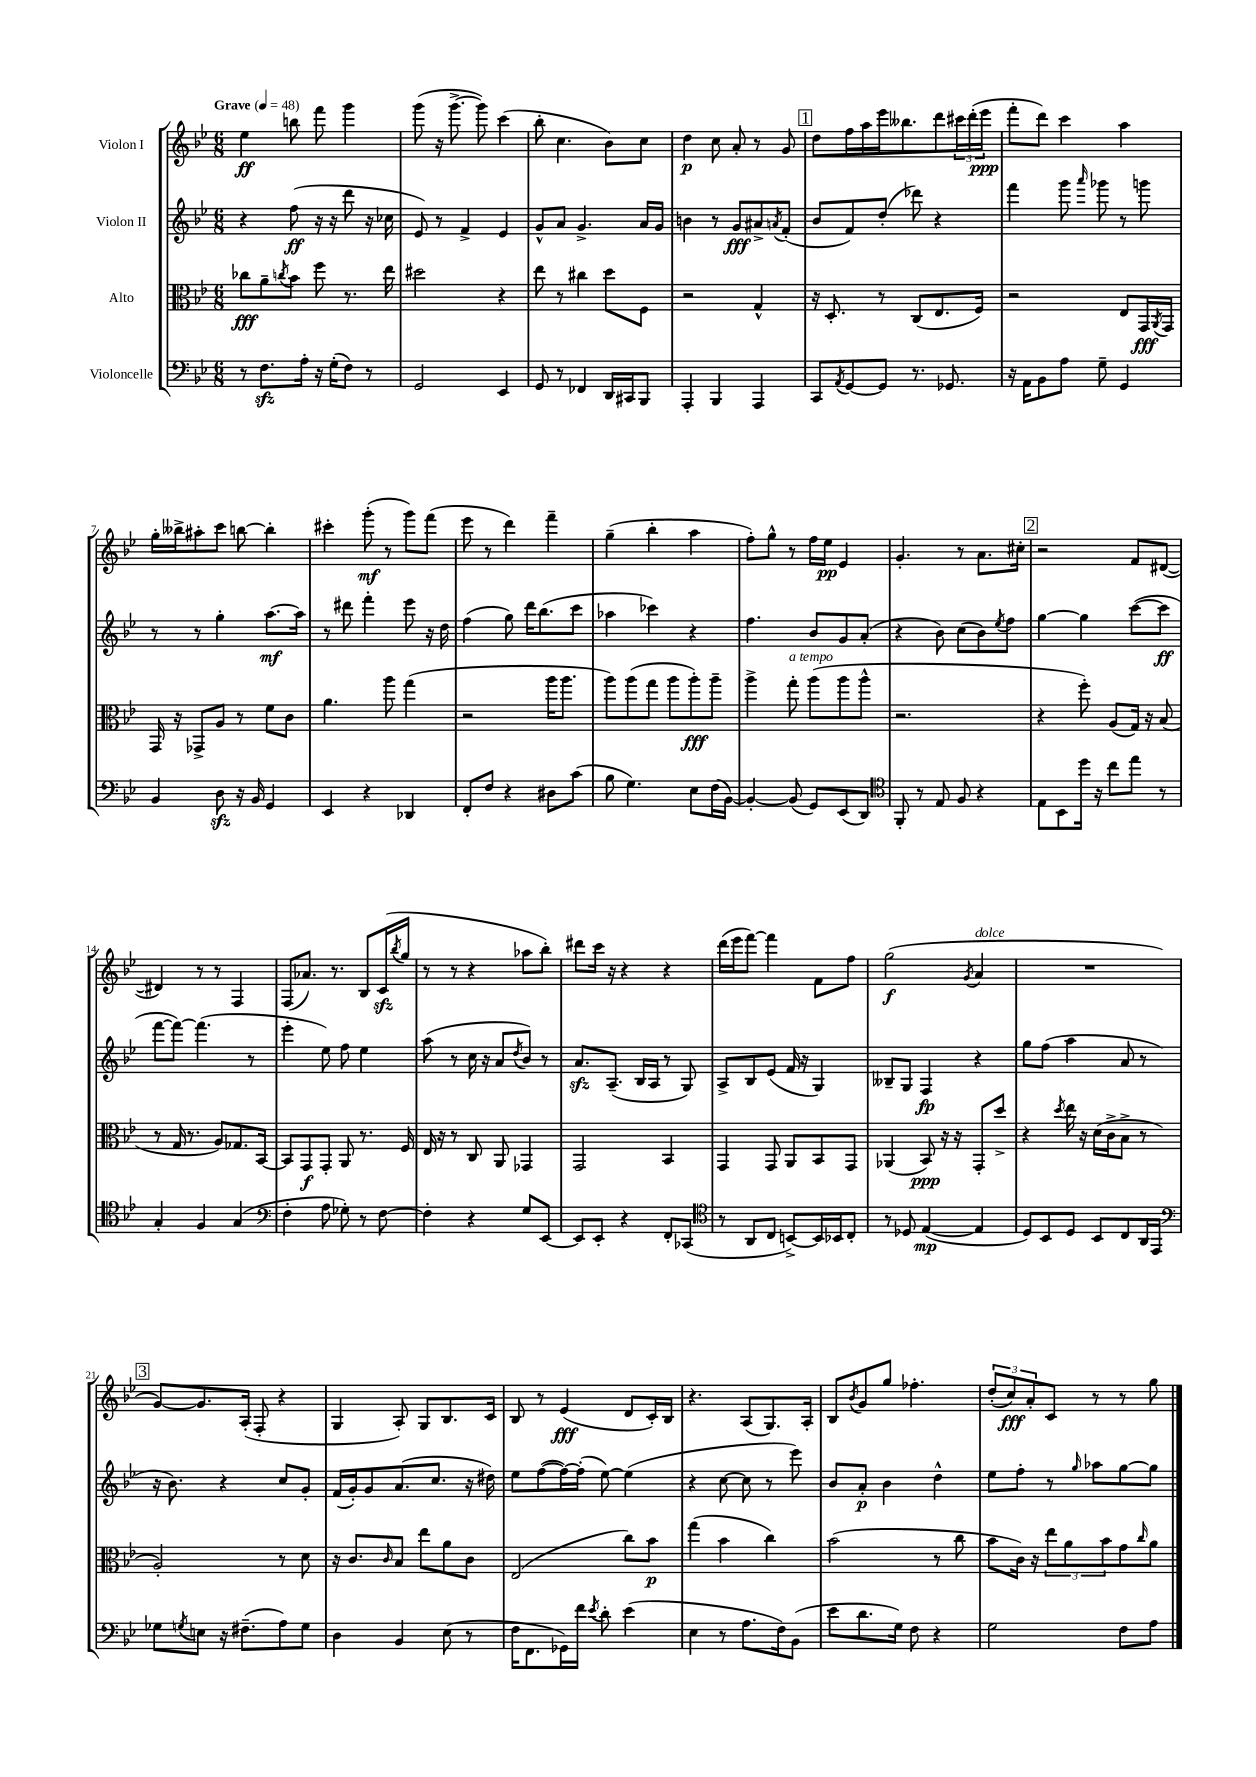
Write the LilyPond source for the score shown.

<<
\new StaffGroup <<
\new Staff = "s0" \with { instrumentName = "Violon I" } {
    \clef treble \key bes \major \numericTimeSignature \time 6/8 \tempo "Grave" 4 = 48
    ees''4\ff b''8 f'''8 g'''4 |
    g'''8( r16 g'''8.~-> g'''8) c'''4( |
    bes''8-. c''4. bes'8) c''8 |
    d''4\p c''8 a'8-. r8 g'8 |
    \mark \markup { \box "1" } d''8 f''16 a''16 ees'''16 beses''8. d'''8 \tuplet 3/2 { cis'''16 d'''16-.( ees'''16\ppp } |
    f'''8-. d'''8) c'''4 a''4 |
    g''16-. beses''16-> ais''8-. c'''8 b''8~ b''4-. |
    cis'''4-. g'''8-.\mf( r8 g'''8) f'''8( |
    ees'''8 r8 d'''4) f'''4-- |
    g''4--( bes''4-. a''4 |
    f''8-.) g''8-^ r8 f''16 ees''16\pp ees'4 |
    g'4.-. r8 a'8. cis''16-. |
    \mark \markup { \box "2" } r2 f'8 dis'8~( |
    dis'4) r8 r8 f4 |
    f8( aes'8.) r8. bes8 c'16\sfz( \acciaccatura { bes''8 } g''16 |
    r8 r8 r4 aes''8 bes''8-.) |
    dis'''8 c'''16 r16 r4 r4 |
    d'''16( ees'''16 f'''8~) f'''4 f'8 f''8 |
    g''2\f( \acciaccatura { g'8 } a'4^\markup { \italic "dolce" } |
    R2. |
    \mark \markup { \box "3" } g'8~) g'8. a16-.( f8-. r4 |
    g4 a8-.) g8 bes8. c'16 |
    bes8 r8 ees'4\fff( d'8 c'16-.) bes16 |
    r4. a8( g8.) a16-. |
    bes8 \acciaccatura { bes'8 } g'8 g''8 fes''4.-. |
    \tuplet 3/2 { d''8-.( c''8\fff) a'8-. } c'8 r8 r8 g''8 \bar "|." |
}
\new Staff = "s1" \with { instrumentName = "Violon II" } {
    \clef treble \key bes \major \numericTimeSignature \time 6/8
    r4 f''8\ff( r16 r16 d'''8 r16 ces''16 |
    ees'8) r8 f'4-> ees'4 |
    g'8-^ a'8 g'4.-> a'16 g'16 |
    b'4 r8 g'8\fff ais'8-> \acciaccatura { a'8 } f'8-.( |
    \mark \markup { \box "1" } bes'8 f'8) d''8-.( des'''8) r4 |
    f'''4 g'''8 \grace { a'''16 } ges'''8 r8 g'''8 |
    r8 r8 g''4-. a''8.~\mf a''16 |
    r8 dis'''8 f'''4-. ees'''8 r16 d''16 |
    f''4( g''8) d'''16 bes''8.( c'''8 |
    aes''4 ces'''4) r4 |
    f''4. bes'8 g'8 a'8-.( |
    r4 bes'8) c''8( bes'8) \acciaccatura { ees''8 } f''8 |
    \mark \markup { \box "2" } g''4~ g''4 c'''8~( c'''8\ff |
    f'''8~ f'''8~) f'''4.( r8 |
    ees'''4-. ees''8) f''8 ees''4 |
    a''8( r8 c''16 r16 a'8 \acciaccatura { d''8 } bes'8) r8 |
    a'8.\sfz a8.--( bes16 a16 r8 g8) |
    a8-> bes8 ees'8( f'16 r16 g4) |
    beses8-- g8 f4\fp r4 |
    g''8 f''8( a''4 a'8 r8 |
    \mark \markup { \box "3" } r16 bes'8.) r4 c''8 g'8-. |
    f'16( g'16-.) g'8 a'8.( c''8. r16 dis''16) |
    ees''8 f''8~( f''16~) f''16-.( ees''8~) ees''4( |
    r4 c''8~ c''8 r8 ees'''8) |
    bes'8 a'8-.\p bes'4 d''4-^ |
    ees''8 f''8-. r8 \grace { g''16 } aes''8 g''8~ g''8 \bar "|." |
}
\new Staff = "s2" \with { instrumentName = "Alto" } {
    \clef alto \key bes \major \numericTimeSignature \time 6/8
    ces''8\fff a'8-- \acciaccatura { c''8 } bes'8 f''8 r8. ees''16 |
    dis''2 r4 |
    ees''8 r8 cis''4 d''8 f8 |
    r2 g4-^ |
    \mark \markup { \box "1" } r16 d8.-. r8 c8( ees8. f16) |
    r2 ees8 g,16\fff \acciaccatura { a,8 } g,16 |
    g,16 r16 ges,8-> a8 r8 f'8 c'8 |
    a'4. a''8 g''4( |
    r2 a''16 a''8. |
    a''8) a''8( g''8 a''8 a''8-.\fff) a''8-- |
    a''4-> g''8-.^\markup { \italic "a tempo" } a''8( a''8 a''8-^ |
    r2. |
    \mark \markup { \box "2" } r4 f''8-.) a8( g16) r16 bes8( |
    r8 g16 r8. a8) ges8. bes,16~ |
    bes,8 g,8\f g,8-. a,8 r8. f16 |
    ees16 r16 r8 c8 a,8 ges,4 |
    g,2 bes,4 |
    g,4 g,8 a,8 bes,8 g,8 |
    aes,4( bes,8\ppp) r16 r16 g,8-. d''8-> |
    r4 \acciaccatura { d''8 } ees''16 r16 d'16( c'16-> bes8-> r8 |
    \mark \markup { \box "3" } a2-.) r8 d'8 |
    r16 c'8. \grace { c'16 } bes8 ees''8 a'8 c'8 |
    ees2( c''8) bes'8\p |
    g''4( bes'4 c''4) |
    bes'2( r8 c''8 |
    bes'8 c'16) r16 \tuplet 3/2 { ees''8 a'8 bes'8 } g'8 \grace { c''16 } a'8 \bar "|." |
}
\new Staff = "s3" \with { instrumentName = "Violoncelle" } {
    \clef bass \key bes \major \numericTimeSignature \time 6/8
    r8 f8.\sfz a16-. r16 g16-.( f8) r8 |
    g,2 ees,4 |
    g,8 r8 fes,4 d,16 cis,16 bes,,8 |
    a,,4-. bes,,4 a,,4 |
    \mark \markup { \box "1" } c,8 \acciaccatura { a,8 } g,8~ g,8 r8. ges,8. |
    r16 a,16 bes,8 a8 g8-- g,4 |
    bes,4 d8\sfz r16 bes,16 g,4 |
    ees,4 r4 des,4 |
    f,8-. f8 r4 dis8 c'8( |
    bes8 g4.) ees8 f16( bes,16~) |
    bes,4~-. bes,8( g,8) ees,8( d,8) |
    \clef tenor f,8-. r8 ees8 f8 r4 |
    \mark \markup { \box "2" } ees8 bes,8 d''16 r16 c''8 ees''8 r8 |
    g4-. f4 g4( |
    \clef bass f4-. a8 ges8-.) r8 f8~ |
    f4-. r4 g8 ees,8~ |
    ees,8 ees,8-. r4 f,8-. ces,8( |
    \clef tenor r8 a,8 c8 b,8~->) b,16 bes,16 c8-. |
    r8 des8 ees4~\mp( ees4 |
    d8) bes,8 d8 bes,8 c8 a,16 ees,16 |
    \mark \markup { \box "3" } \clef bass ges8 \acciaccatura { g8 } e8 r16 fis8.--( a8) g8 |
    d4 bes,4 ees8( r8 |
    f16 f,8. ges,16) f'16 \acciaccatura { ees'8 } d'8-. ees'4( |
    ees4 r8 a8. f16) bes,8( |
    ees'8 d'8. g16) f8 r4 |
    g2 f8 a8 \bar "|." |
}
>>
>>
